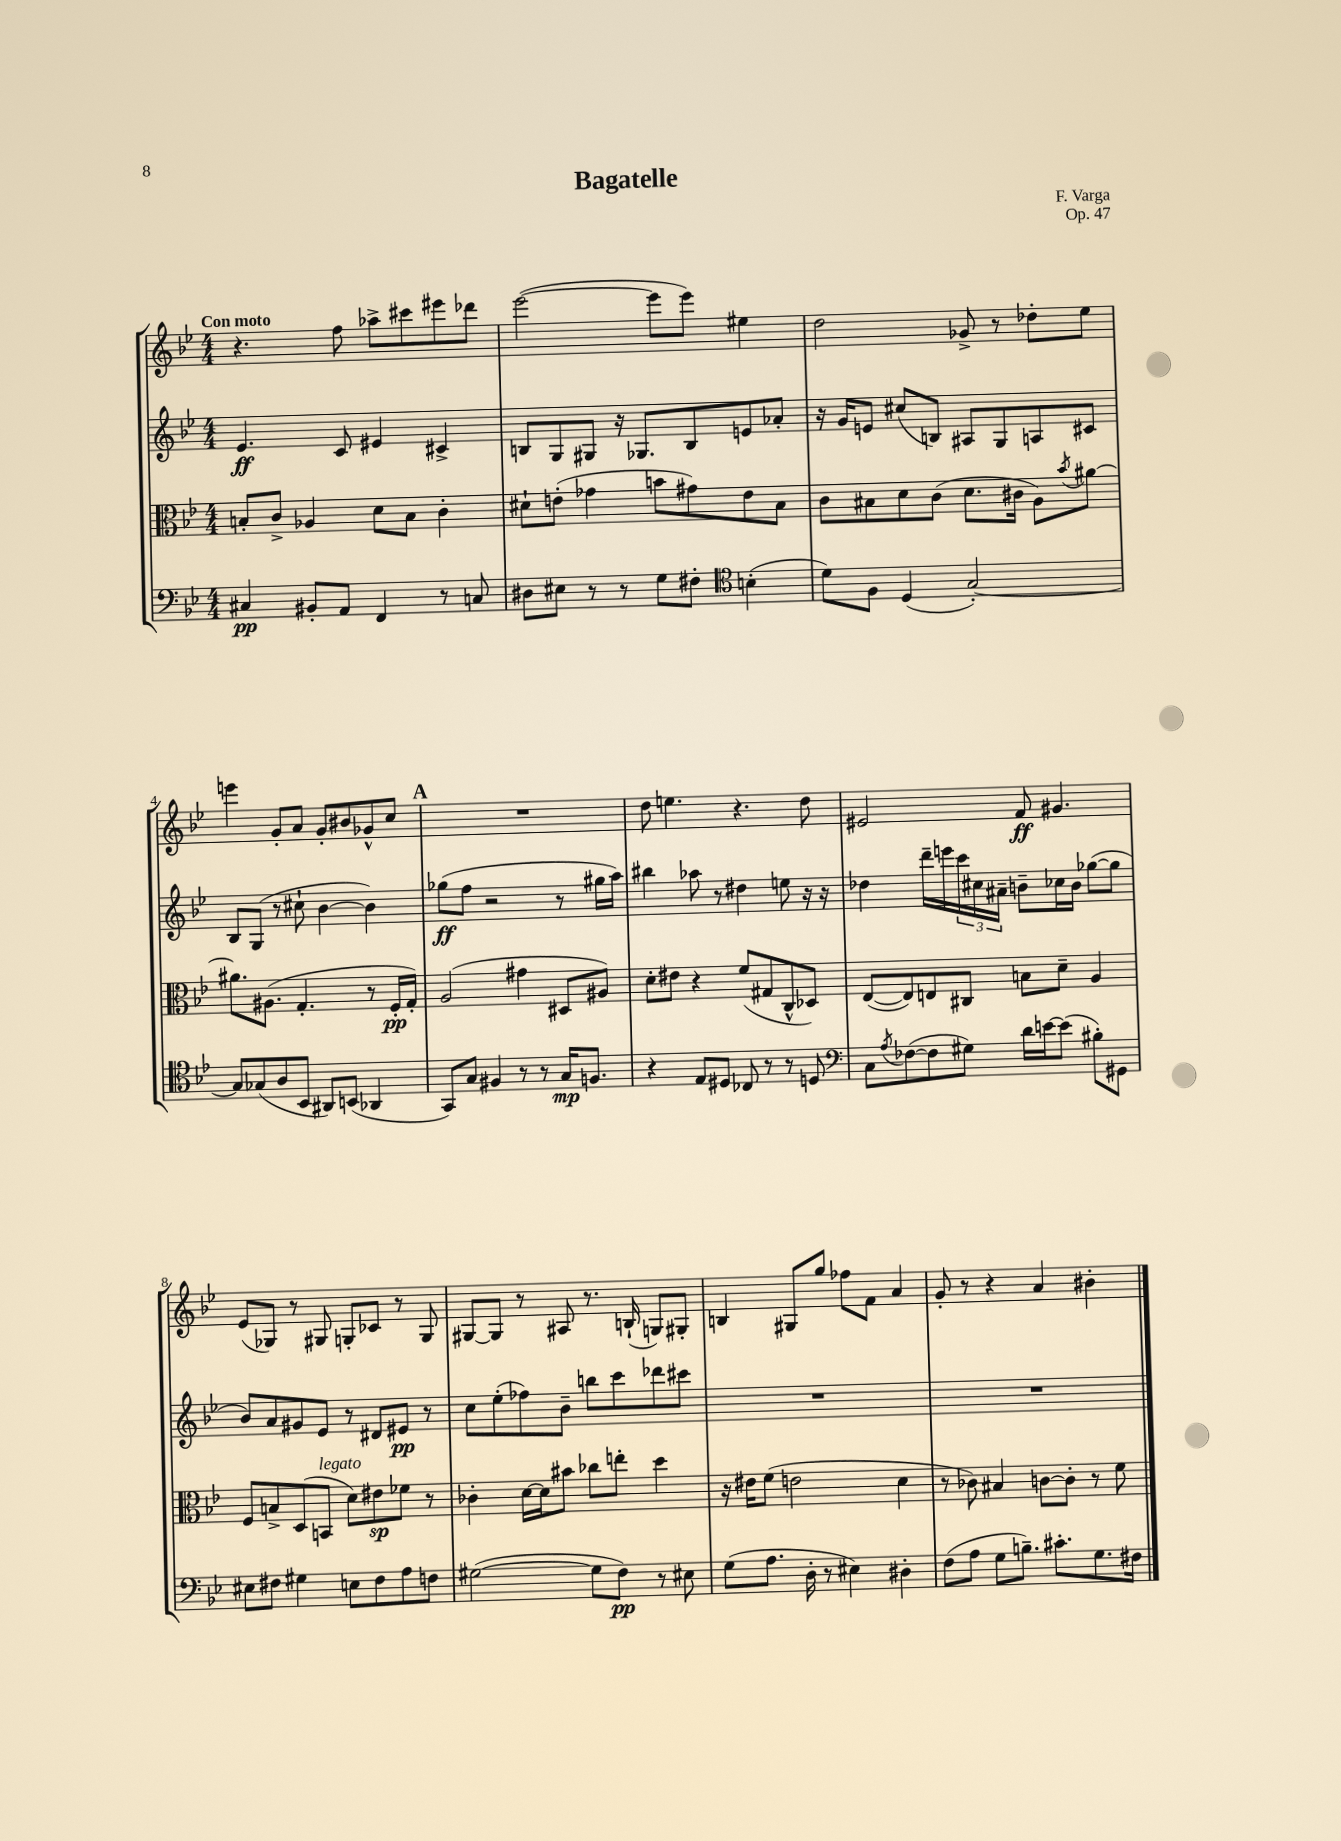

**kern	**kern	**kern	**kern
*staff4	*staff3	*staff2	*staff1
*clefF4	*clefC3	*clefG2	*clefG2
*k[b-e-]	*k[b-e-]	*k[b-e-]	*k[b-e-]
*M4/4	*M4/4	*M4/4	*M4/4
4C#/	8B'/L	4.e-/	4.r
.	8c^/J	.	.
8BB#'/L	4A-/	.	.
8AA/J	.	8c/	8ff\
4FF/	8d\L	4e#/	8aa-^\L
.	8B\J	.	8ccc#\
8r	4c'\	4c#^/	8eee#\
8C/	.	.	8ddd-\J
=	=	=	=
8D#\L	8d#`\L	8B/L	([2eee-\
8E#\J	(8e'\J	8G/	.
8r	4g-\	8G#/J	.
8r	.	16r	.
.	.	8.G-/L	.
8G\L	8b\L	.	8eee-\]L
8F#'\J	8g#\)	8B/	8eee-\J)
*clefC4	*	*	*
(4B'\	8e\	8e/	4ee#\
.	8B-\J	8a-'/J	.
=	=	=	=
8d\L)	8c\L	16r	2dd\
.	.	16g/LK	.
8F\J	8B#\	8e/J	.
(4D/	8d\	(8cc#/L	.
.	(8c\J	8B/J)	.
[2G'/)	8.d\L	8A#/L	8g-^/
.	.	8G/	8r
.	16c#\Jk	.	.
.	8A\L)	8A/	8dd-'\L
.	8qb-/	.	.
.	[8a#\J	8c#/J	8ee-\J
=	=	=	=
8G/]L	8.a#\]L	8B-/L	4eee\
(8G-/	.	(8G/J	.
.	(8.A#\J	.	.
8A/	.	8r	8g'/L
8BB-/J	4.G'/	8cc#`\	8a/J
8AA#/L)	.	[4b-\	8g'/L
(8BB/J	.	.	8b#/
4AA-/	8r	4b-\])	8g-^^/
.	16F'/LL	.	8cc/J
.	16G'/JJ)	.	.
=	=	=	=
8GG/L)	(2A/	(8gg-\L	1r
8G/J	.	8ff\J	.
4F#/	.	2r	.
8r	4g#\	.	.
8r	.	.	.
16G/LK	8D#/L	8r	.
8.F/J	.	.	.
.	8A#/J)	16gg#\LL	.
.	.	16aa\JJ)	.
=	=	=	=
4r	8d'\L	4bb#\	8dd\
.	8e#\J	.	4.ee\
8E-/L	4r	8aa-\	.
8D#/J	.	8r	.
8C-/	(8f/L	4dd#\	4.r
8r	8G#/	.	.
8r	8C^^/	8ee\	.
8D/	8D-/J)	16r	8dd\
.	.	16r	.
=	=	=	=
*clefF4	*	*	*
8C\L	([8E-/L	4dd-\	2e#/
8qA/	.	.	.
([8F-\	8E-/])	.	.
8F-\]	8E/	16ddd~\LL	.
.	.	16eee\	.
8G#\J)	8C#/J	24ccc\	.
.	.	24cc#\	.
.	.	24a#~\JJ	.
16d\LL	8B\L	8b~\L	8f/
[16e\J	.	.	.
(8e\]J	8d~\J	16cc-\L	4.g#/
.	.	16b\JJ	.
8B#'\L)	4A/	([8gg-\L	.
8GG#\J	.	8gg-\]J	.
=	=	=	=
8E#\L	8F/L	8b-/L)	(8e-/L
8F#\J	8B^/	8a/	8G-/J)
4G#\	(8D/	8g#/	8r
.	8BB/J	8e-/J	8G#/
8E\L	8d\L)	8r	8G'/L
8F#\	8e#\	8d#/L	8c-/J
8A\	8f-\J	8e#/J	8r
8F\J	8r	8r	8G/
=	=	=	=
([2G#\	4c-'\	8cc\L	[8G#/L
.	.	(8ee-'\	8G#/]J
.	[16d\LL	8ff-\)	8r
.	16d\]J	.	.
.	8b#\J	8b-~\J	8A#/
8G#\]L	8cc-\L	8bb\L	8.r
8F\J)	8ee'\J	8ccc\	.
.	.	.	(16B`/
8r	4dd\	8ddd-\	8G/L)
8E#\	.	8ccc#\J	8G#'/J
=	=	=	=
(8G\L	16r	1r	4B/
.	16e#\LK	.	.
8.A\J	(8f\J	.	.
.	2e\	.	8G#/L
16D'\	.	.	.
8r	.	.	8gg/J
4E#\)	.	.	8ff-\L
.	.	.	8f\J
4D#'\	4d\	.	4a/
=	=	=	=
(8F\L	8r	1r	8g'/
8A\J	8c-\)	.	8r
8G\L	4B#/	.	4r
8.B~\J)	.	.	.
.	[8c\L	.	4a/
8.c#'\L	.	.	.
.	8c'\]J	.	.
8.G\	8r	.	4b#'\
.	8f\	.	.
16F#\Jk	.	.	.
==	==	==	==
*-	*-	*-	*-
